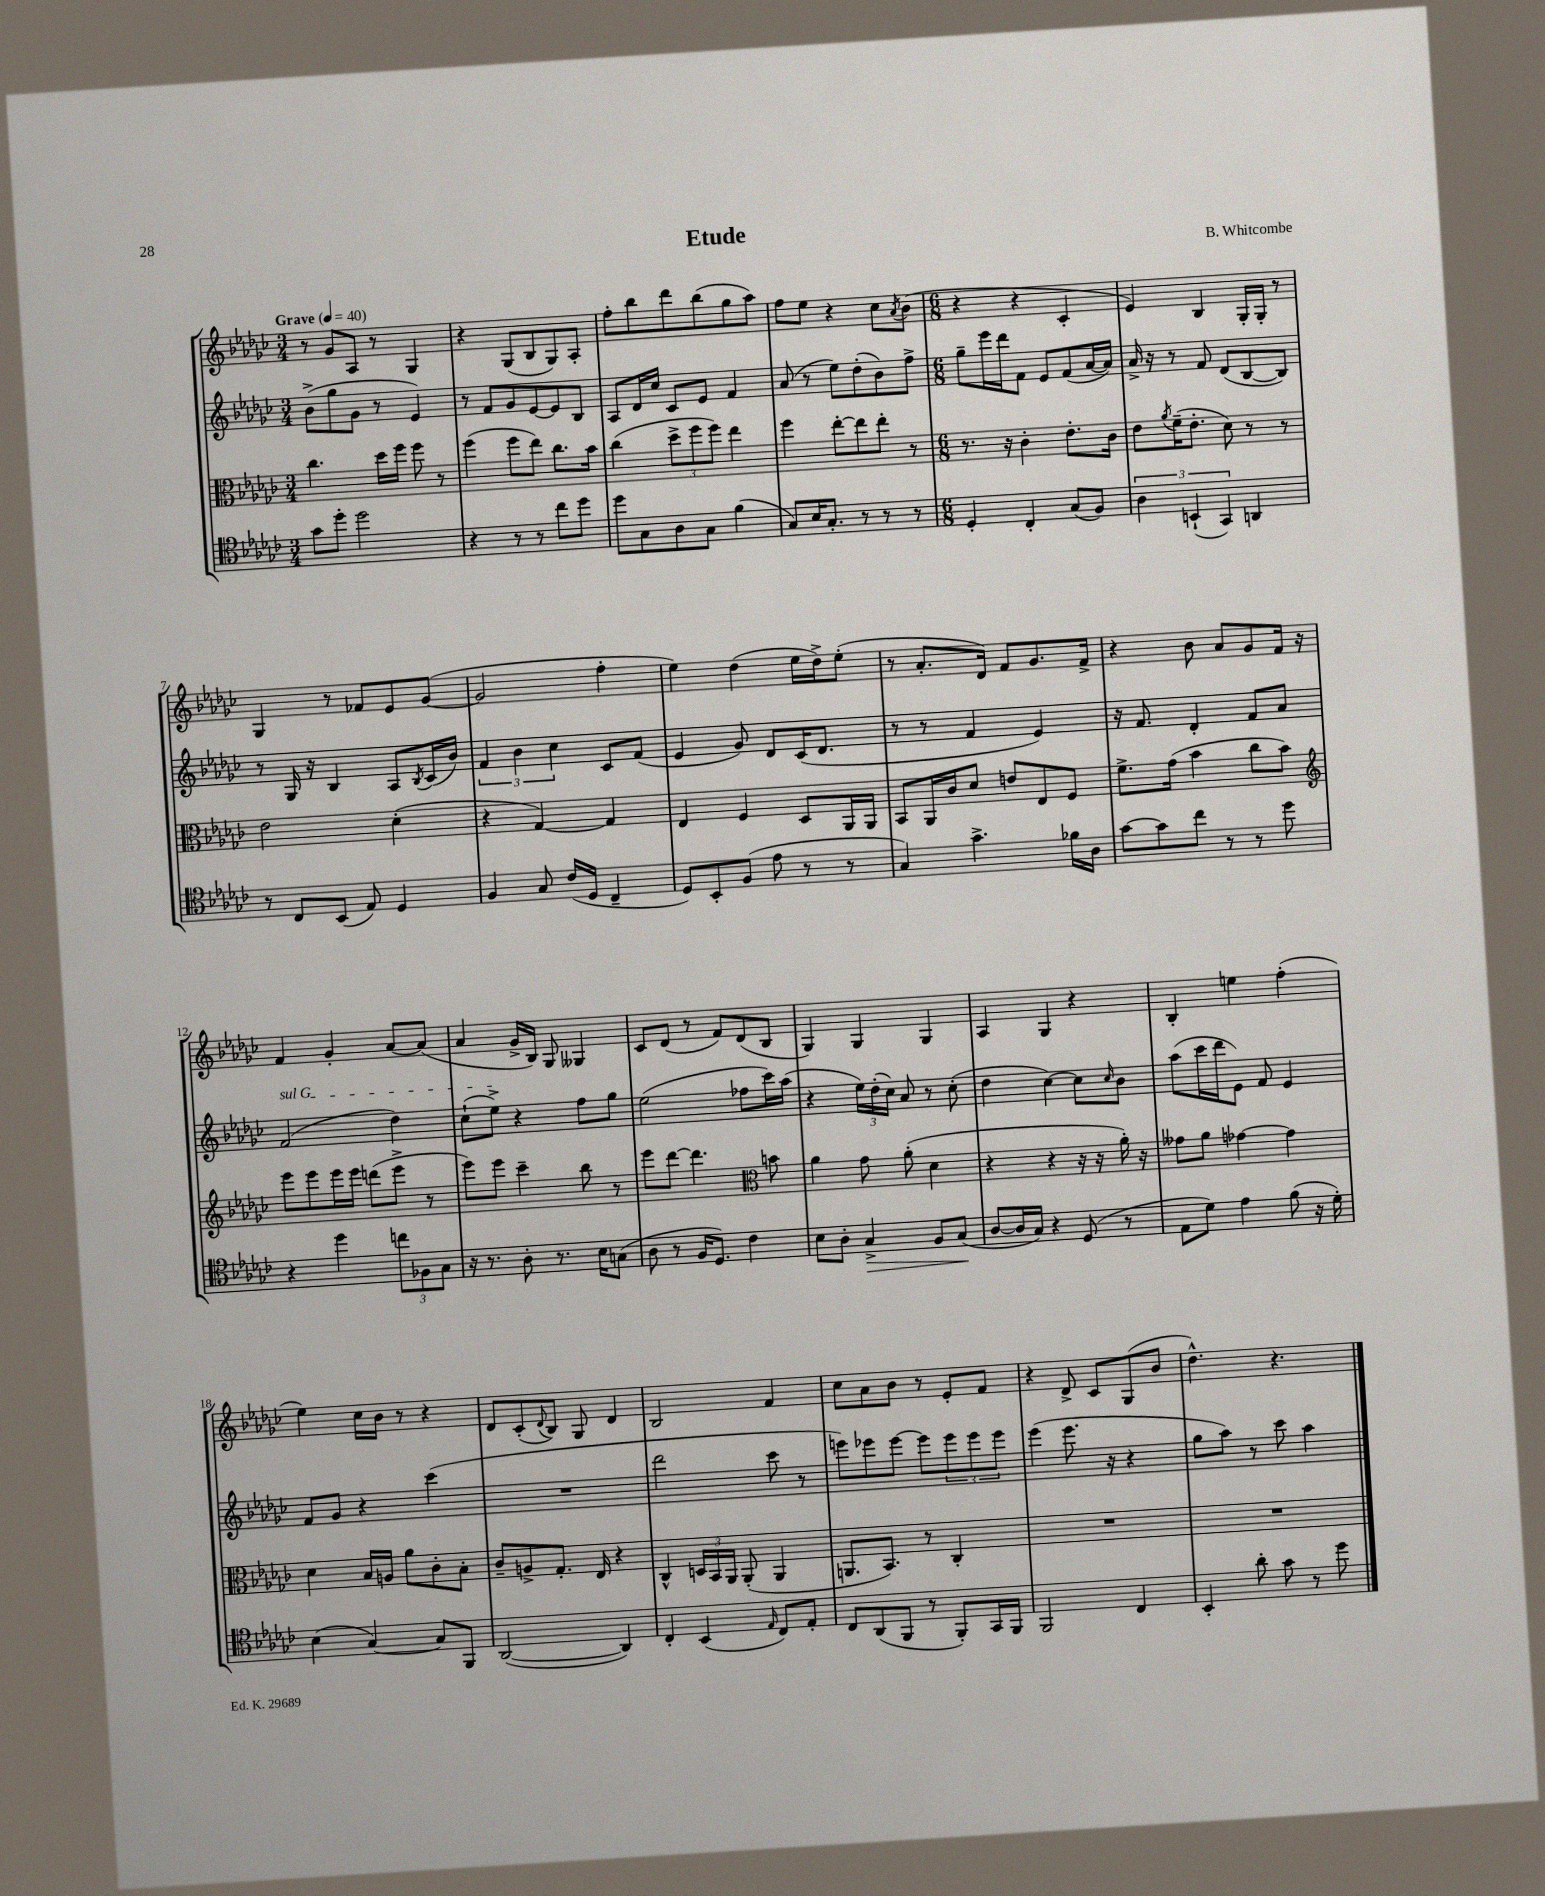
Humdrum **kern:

**kern	**kern	**kern	**kern
*staff4	*staff3	*staff2	*staff1
*clefC4	*clefC3	*clefG2	*clefG2
*k[b-e-a-d-g-c-]	*k[b-e-a-d-g-c-]	*k[b-e-a-d-g-c-]	*k[b-e-a-d-g-c-]
*M3/4	*M3/4	*M3/4	*M3/4
*MM40	*MM40	*MM40	*MM40
8g-\L	4.cc-\	(8b-^\L	8r
8dd-'\J	.	8gg-\	8g-/L
2dd-\	.	8g-\J	8A-/J
.	16dd-\LL	8r	8r
.	16ff\JJ	.	.
.	8ff\	4e-/)	4G-/
.	8r	.	.
=	=	=	=
4r	(4ff\	8r	4r
.	.	8f/L	.
8r	8ff\L	8g-/	(8G-/L
8r	8ee-\J)	[8e-/	8B-/
8cc-\L	8.cc-\L	8e-/]	8G-/)
8dd-\J	.	8B-/J	8A-'/J
.	16b-\Jk	.	.
=	=	=	=
8dd-\L	(4cc-\	8A-/L	8ff'\L
8G-\	.	16d-/L	8bb-\
.	.	16cc-/JJ	.
8A-\	12dd-^\L	8c-/L	8ddd-\
.	12ff\	.	.
8G-\J	.	8e-/J	(8bb-\
.	12ff\J)	.	.
(4f\	4ee-\	4f/	8gg-\
.	.	.	8aa-\J)
=	=	=	=
8G-/L)	4ff\	(8a-/	8ff\L
16B-/K	.	8r	8ee-\J
8.G-'/J	.	.	.
.	[8ee-'\L	8ee-\L)	4r
8r	8ee-\]	(8dd-'\	.
8r	8ee-'\J	8b-\)	8cc-\L
.	.	.	8qa-/
8r	8r	8ff^\J	(8b-\J
=	=	=	=
*M6/8	*M6/8	*M6/8	*M6/8
4D-'/	8.r	8gg-~\L	4r
.	.	16eee-\L	.
.	16r	16ddd-\J	.
4C-'/	4c-'\	8f\J	4r
.	.	8e-/L	.
(8G-/L	8.e-'\L	(8f/	4c-'/
8F/J)	.	[16a-/L	.
.	16c-\Jk	16a-/]JJ)	.
=	=	=	=
6A-\	8e-\L	16a-^/	4e-/)
.	.	16r	.
.	8qa-/	.	.
.	(16f~\K	8r	.
(6BB`/	.	.	.
.	8.e-'\J	.	.
.	.	8f/	4B-/
6GG-/)	.	.	.
.	8d-\)	(8d-/L	.
4AA/	8r	[8B-/	16G-'/LL
.	.	.	16G-'/JJ
.	8r	8B-/]J)	8r
=	=	=	=
8r	2e-\	8r	4G-/
8C-/L	.	16G-/	.
.	.	16r	.
(8BB-/J	.	4B-/	8r
8E-/)	.	.	8f-/L
4D-/	(4d-'\	8A-/L	8e-/
.	.	8qB-/	.
.	.	(16c-/L	([8g-/J
.	.	16b-/JJ)	.
=	=	=	=
4F/	4r	6f/	2g-/]
.	.	6b-\	.
8G-/	[4G-/)	.	.
.	.	6cc-\	.
(16c-/LL	.	.	.
16D-/JJ	.	.	.
4C-~/	4G-/]	8c-/L	4ff'\
.	.	(8f/J	.
=	=	=	=
8D-/L)	4E-/	4e-/	4ee-\)
8BB-'/	.	.	.
(8F/J	4F/	8g-/)	(4dd-\
8e-\	.	8d-/L	.
8r	8D-/L	(16c-/K	16ee-\LL
.	.	8.d-/J	16dd-^\J)
8r	16AA-/L	.	(8ee-'\J
.	16AA-/JJ	.	.
=	=	=	=
4G-/)	8BB-/L	8r	8r
.	16AA-/L	8r	8.a-'/L
.	16c-/J	.	.
4.g-^\	8d-/J	4f/	.
.	.	.	16d-/Jk)
.	8e/L	.	8f/L
.	8E-/	4e-/)	8.g-/
16f-\LL	8F/J	.	.
16A-\JJ	.	.	16f^/Jk
=	=	=	=
[8g-\L	8.f^\L	16r	4r
.	.	8.f/	.
8g-\]	.	.	.
.	(16g-\Jk	.	.
8cc-\J	4b-\	4d-'/	8b-\
8r	.	.	8a-/L
8r	8cc-\L	8f/L	8g-/
8dd-\	8b-\J)	8a-/J	16f/Jk
.	.	.	16r
=	=	=	=
*	*clefG2	*	*
4r	8eee-\L	(2f/	4f/
.	8eee-\	.	.
4dd-\	16eee-\L	.	4g-'/
.	16eee-\JJ	.	.
.	(8ddd\L	.	.
12cc\L	8eee-^\J	4dd-\)	[8a-/L
12F-\	.	.	.
.	8r	.	(8a-/]J
12G-\J	.	.	.
=	=	=	=
16r	8eee-\L)	(8cc-`\L	4a-/
8.r	.	.	.
.	8eee-\J	8ee-^\J)	.
8A-'\	4ccc-~\	4r	16g-^/LL
.	.	.	16B-/JJ)
8.r	.	.	8G-/
.	8bb-\	8ff\L	4G--/
16B-\LK	.	.	.
(8G\J	8r	8gg-\J	.
=	=	=	=
8A-\	8eee-\L	(2ee-\	8c-/L
8r	[8ddd-\J	.	(8d-/J
16F/LK	4.ddd-\]	.	8r
8.D-/J)	.	.	.
.	.	.	8f/L)
4c-\	.	8ff-\L	(8d-/
*	*clefC3	*	*
.	8b\	16ccc-\L)	8B-/J
.	.	(16aa-\JJ	.
=	=	=	=
8B-\L	4a-\	4r	4G-/)
8A-'\J	.	.	.
4G-^/	8g-\	24ee-\LL)	4G-/
.	.	(24dd-'\	.
.	.	24cc-\JJ)	.
.	(8a-'\	8a-/	.
8F/L	4d-\	8r	4G-/
(8G-/J	.	(8cc-'\	.
=	=	=	=
[8A-/L	4r	4dd-\	4A-/
16A-/]L	.	.	.
16G-/JJ)	.	.	.
4r	4r	[4cc-\)	4G-/
(8D-/	16r	8cc-\]L	4r
.	16r	.	.
.	.	16qqcc-/	.
8r	16a-'\)	8b-\J	.
.	16r	.	.
=	=	=	=
8E-\L	8g--\L	(8aa-\L	4B-'/
8d-\J)	8a-\J	16ccc-\L	.
.	.	16ddd-\J	.
4e-\	[4g-\	8e-\J)	4ee\
.	.	8f/	.
(8f\	4g-\]	4e-/	(4ff'\
16r	.	.	.
16d-'\)	.	.	.
=	=	=	=
(4B-\	4d-\	8f/L	4ee-\)
.	.	8g-/J	.
[4G-/)	16B-/LL	4r	16cc-\LL
.	16A/JJ	.	16b-\JJ
.	8a-\L	.	8r
8G-/]L	8c-'\	(4ccc-\	4r
8FF/J	8B-'\J	.	.
=	=	=	=
([2AA-/	8c-~/L	2.r	8d-/L
.	8A^/	.	(8c-'/
.	.	.	8qqd-/
.	8.G-'/J	.	8B-/J)
.	.	.	8G-/
.	16E-/	.	.
4AA-/])	4r	.	4d-/
=	=	=	=
4C-'/	4C-^^/	2ddd-\	2B-/
(4BB-/	24D/LL	.	.
.	24BB-/	.	.
.	24AA-/JJ	.	.
.	(8AA-'/	.	.
16qqE-/	.	.	.
8C-/L)	4AA-/	8ccc-\	4f/
8E-'/J	.	8r	.
=	=	=	=
8C-/L	8.AA/L	8eee\L)	8cc-\L
(8AA-/	.	8eee-\	8a-\
.	8.BB-/J)	.	.
8FF/J	.	[8eee-\J	8b-\J
8r	8r	8eee-\]L	8r
8FF'/L)	4C-'/	12eee-\	8e-'/L
.	.	12eee-\	.
16GG-/L	.	.	8f/J
.	.	12eee-\J	.
16FF/JJ	.	.	.
=	=	=	=
2FF/	2.r	(4eee-\	4r
.	.	8.eee-\	8d-^/
.	.	.	8c-/L
.	.	16r	.
4C-/	.	4r	(8G-/
.	.	.	8b-/J
=	=	=	=
4BB-'/	2.r	8gg-\L	4.dd-^^\)
.	.	8aa-\J)	.
8a-'\	.	8r	.
8g-\	.	8ccc-\	4.r
8r	.	4aa-\	.
8dd-\	.	.	.
==	==	==	==
*-	*-	*-	*-
